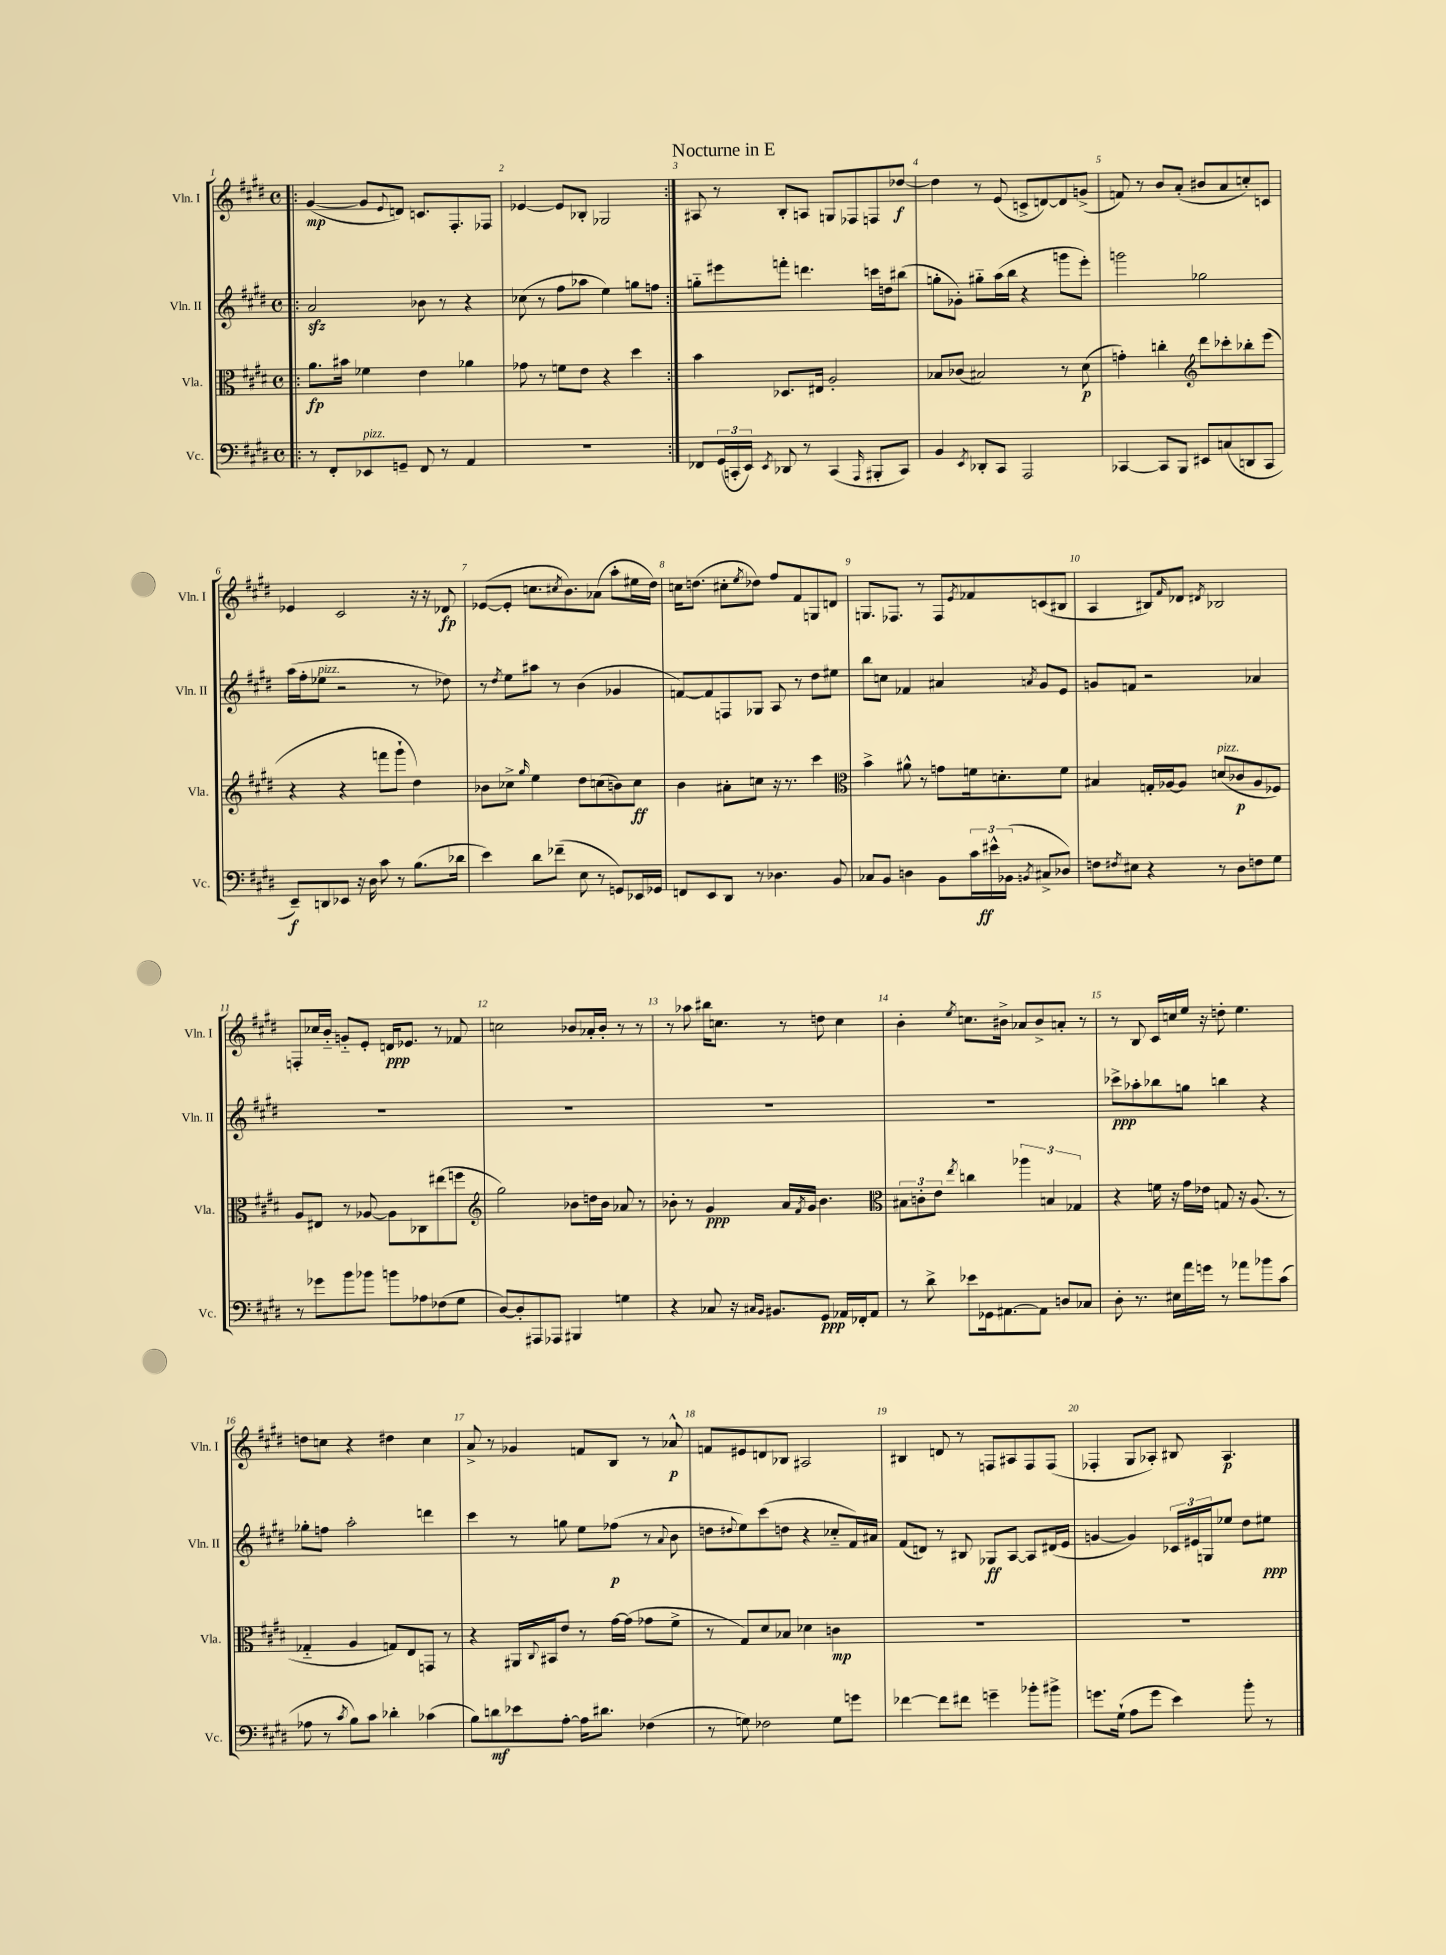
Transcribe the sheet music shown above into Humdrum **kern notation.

**kern	**kern	**kern	**kern
*staff4	*staff3	*staff2	*staff1
*clefF4	*clefC3	*clefG2	*clefG2
*k[f#c#g#d#]	*k[f#c#g#d#]	*k[f#c#g#d#]	*k[f#c#g#d#]
*M4/4	*M4/4	*M4/4	*M4/4
*met(c)	*met(c)	*met(c)	*met(c)
=!|:	=!|:	=!|:	=!|:
8r	8.a\L	2a/	([4g#/
8FF#'/L	.	.	.
.	16b#\Jk	.	.
8EE-/	4f-\	.	8g#/]L
.	.	.	8qqe/
8GG~/J	.	.	8d/J)
8FF#/	4e\	8b-\	8.c/L
8r	.	8r	.
.	.	.	8.F#'/
4AA/	4a-\	4r	.
.	.	.	8F-/J
=	=	=	=
1r	8g-\	(8cc-\	[4e-/
.	8r	8r	.
.	8f\L	8ff#\L	8e-/]L
.	8e\J	8aa-\J	8B-'/J
.	4r	4ee\)	2G-/
.	4dd#\	8gg\L	.
.	.	8ff\J	.
=:|!	=:|!	=:|!	=:|!
8FF-/L	4b\	8gg'~\L	8A#/
(24GG#/L	.	8eee#\	8r
24CC'/	.	.	.
24EE/JJ)	.	.	.
8qEE/	.	.	.
8DD-/	8.D-/L	8fff'\J	8B'/L
8r	.	4.ddd\	8A/J
.	16E#/Jk	.	.
(4CC/	2A'/	.	8G/L
.	.	.	8F-/
16qqAAA/	.	.	.
8BBB#'/L	.	16ccc\LL	8F/
.	.	16dd\J	.
8CC/J)	.	(8bb#\J	[8dd-/J
=	=	=	=
4BB/	8B-/L	8gg'\L	4dd-\]
.	(8c-/J	8g-'\J)	.
8qEE/	.	.	.
8DD-'/L	2B#/)	8gg#'~\L	8r
8CC#/J	.	(16aa\L	(8e/
.	.	16bb\JJ	.
2AAA/	.	4r	8c^/L
.	.	.	[8d/)
.	8r	8ggg\L	8d/]
.	(8d#\	8eee'\J)	(8g^/J
=	=	=	=
[4CC-/	4g'\)	2ggg\	8f/)
.	.	.	8r
8CC-/]L	4cc'\	.	8b/L
8BBB/J	.	.	(8a'/J
*	*clefG2	*	*
8EE#/L	8ddd#\L	2gg-\	8b#/L
(8C/	8ccc-'\	.	8a/
8DD/	8bb-'\	.	8cc'/)
8CC-/J	(8eee\J	.	8c/J
=	=	=	=
8EE~/L)	4r	(16aa\LL	4e-/
.	.	16ff#'\J	.
8DD/	.	8ee-\J	.
8EE-/J	4r	2r	2c#/
16r	.	.	.
16D#\	.	.	.
8c#\	8fff\L	.	.
8r	8ggg#`\J	.	.
(8.B\L	4dd#\)	8r	16r
.	.	.	16r
.	.	8dd-\)	8d-/
16d-\Jk	.	.	.
=	=	=	=
4e\)	8b-\L	8r	([8e-/L
.	.	8qdd#/	.
.	8cc-^\J	8ee\L	8e-'/]J
.	16qqgg#/	.	.
8d#\L	4ee\	8aa#\J	8.cc\L
(8f-~\J	.	8r	.
.	.	.	8qcc#/
.	.	.	8.b\)
8E\	8dd#\L	(4b\	.
8r	(8cc\	.	(8a-\J
8GG/L)	8b\)	4g-/	8aa'\L
16EE-/L	8cc\J	.	16ee#\L
16GG-/JJ	.	.	16dd#\JJ)
=	=	=	=
8FF/L	4b\	[8f/L)	16cc\LK
.	.	.	(8.dd\J
8EE/	.	8f/]	.
8DD#/J	8a#'\L	8F/	8cc#'\L
.	.	.	8qee/
8r	8cc\J	8G-/J	8dd-\J)
4.D-\	16r	8A/	8ff#/L
.	8.r	.	.
.	.	8r	8f#/
.	4ccc#\	8dd#\L	8G/
8BB/	.	8ee#\J	8d/J
=	=	=	=
*	*clefC3	*	*
8C-/L	4b^\	8bb\L	8.G/L
8BB/J	.	8cc\J	.
.	.	.	8.F-/J
4D\	8a#^^\	4f-/	.
.	8r	.	8r
8BB\L	8g\L	4a#/	8F-/L
.	.	.	8qe/
24c#\L	16f\k	.	8f-/
24e#^^\	.	.	.
.	8.d'\	.	.
(24BB-\JJ	.	.	.
8qBB/	.	8qa/	.
8C#^/L	.	8g#/L	(8c/
8D-/J)	8f\J	8e/J	8B#/J
=	=	=	=
8F\L	4B#/	8g/L	4A/
8qF#/	.	.	.
8E#\J	.	8f/J	.
4r	16G'/LL	2r	8B#/L)
.	[16A-/J	.	.
.	.	.	16qqf#/
.	8A-/]J	.	8d-/J
.	.	.	8qd#/
8r	(8d/L	.	2B-/
8D#\L	8c-/	.	.
8F\	8A-/	4a-/	.
8G#\J	8F-/J)	.	.
=	=	=	=
8r	8A/L	1r	8F'/L
8g-\L	8E#/J	.	16cc-/L
.	.	.	16b'~/JJ
8b\	8r	.	8g'~/L
8b-\J	[8A-/	.	8e'/J
8b\L	8A-\]L	.	16d/LK
.	.	.	8.e-/J
8A-\	8C-\	.	.
(8F-\	(8ee#\	.	8r
8G#\J	8ff\J	.	8f-/
=	=	=	=
*	*clefG2	*	*
[8D#/L)	2gg#\)	1r	2cc\
8D#'/]	.	.	.
8AAA#/	.	.	.
8AAA-/J	.	.	.
4BBB#/	8b-\L	.	8b-/L
.	16dd\L	.	16a-'/L
.	16b-\JJ	.	16b-'/JJ
4G\	8a-/	.	8r
.	8r	.	8r
=	=	=	=
4r	8b-'\	1r	8r
.	8r	.	8aa-\
8C-/	4g#/	.	16bb#\LK
.	.	.	8.cc\J
16r	.	.	.
16qqC#/LL	.	.	.
16qqBB/JJ	.	.	.
8.BB#/L	.	.	.
.	16a/LL	.	8r
.	8qf#/	.	.
.	16g#/JJ	.	.
8GG#/J	4.b-\	.	8dd\
16AA-/LL	.	.	4cc\
16FF-'/J	.	.	.
8AA-/J	.	.	.
=	=	=	=
*	*clefC3	*	*
8r	12B#\L	1r	4b'\
.	12c'\	.	.
8d#^\	.	.	.
.	12e\J	.	.
.	8qee/	.	8qee/
8e-\L	4cc\	.	8.cc\L
16GG-\k	.	.	.
[8.AA#\	.	.	16b#^\Jk
.	6aa-\	.	8a-/L
8AA#\]J	.	.	8b#^/
.	6B/	.	.
8D/L	.	.	8a'/J
.	6G-/	.	.
8C-/J	.	.	8r
=	=	=	=
8D#'\	4r	8ccc-^\L	8r
8.r	.	8aa-'\	8B/
.	16f\	8bb-\	16c#/LL
16E#\LL	16r	.	16cc/
16a\	16g#\LL	8gg\J	16ee/JJ
16g\JJ	16e-\JJ	.	16r
8r	8G/	4bb\	8dd'\
8a-\L	16r	.	4.ee\
.	(8.A/	.	.
8b-\	.	4r	.
(8c#\J	8r	.	.
=	=	=	=
8A-\	4G-'~/	8gg-'\L	8dd\L
8r	.	8ff\J	8cc\J
8qc#/	.	.	.
8B\L)	4A/	2aa'\	4r
8c#\J	.	.	.
4d-'\	8G/L)	.	4dd#\
.	8E/	.	.
(4c-\	8GG/J	4ddd\	4cc\
.	8r	.	.
=	=	=	=
8B\L)	4r	4ccc#\	8a^/
8d\	.	.	8r
8e-\	16AA#/LL	8r	4g-/
.	8qqC#/	.	.
.	16BB#/J	.	.
[8A'\J	8e/J	8gg\	.
16A\]LK	8r	8ee\L	8f/L
8.d#\J	.	.	.
.	[16g#\LL	(8ff-\J	8B/J
.	(16g#\]JJ	.	.
(4F-\	8g-\L	8r	8r
.	.	8qqa/	.
.	8f#^\J	8b\	8a-^^/
=	=	=	=
8r	8r	8dd\L	8f/L
.	.	8qqdd#/	.
8G\)	8G#/L)	8ee\)	8e#/
2F-\	8d#/	(8ccc#\	8d/
.	8B-/J	8dd\J	8B-/J
.	4d-\	4r	2A#/
8G\L	4c\	8cc-'~/L	.
8g\J	.	16f#/L)	.
.	.	16a#/JJ	.
=	=	=	=
[4f-\	1r	(8f#/L	4B#/
.	.	8d/J)	.
8f-\]L	.	8r	8d/
8f#\J	.	8B#/	8r
4g~\	.	8G-/L	8F/L
.	.	[8A/J	8A#/
8b-'\L	.	8A/]L	8F/
8b#^\J	.	(16d#/L	(8F/J
.	.	16e/JJ	.
=	=	=	=
8.g\L	1r	[4g/	4F-'/
(16G#`\Jk	.	.	.
8A\L	.	4g/])	8G#/L
8g\J	.	.	8A-'/J)
4e\)	.	24c-/LL	8B#/
.	.	24e#/	.
.	.	24G/J	.
.	.	8ee-/J	4.A-/
8b'\	.	8dd#\L	.
8r	.	8ee#\J	.
==	==	==	==
*-	*-	*-	*-
